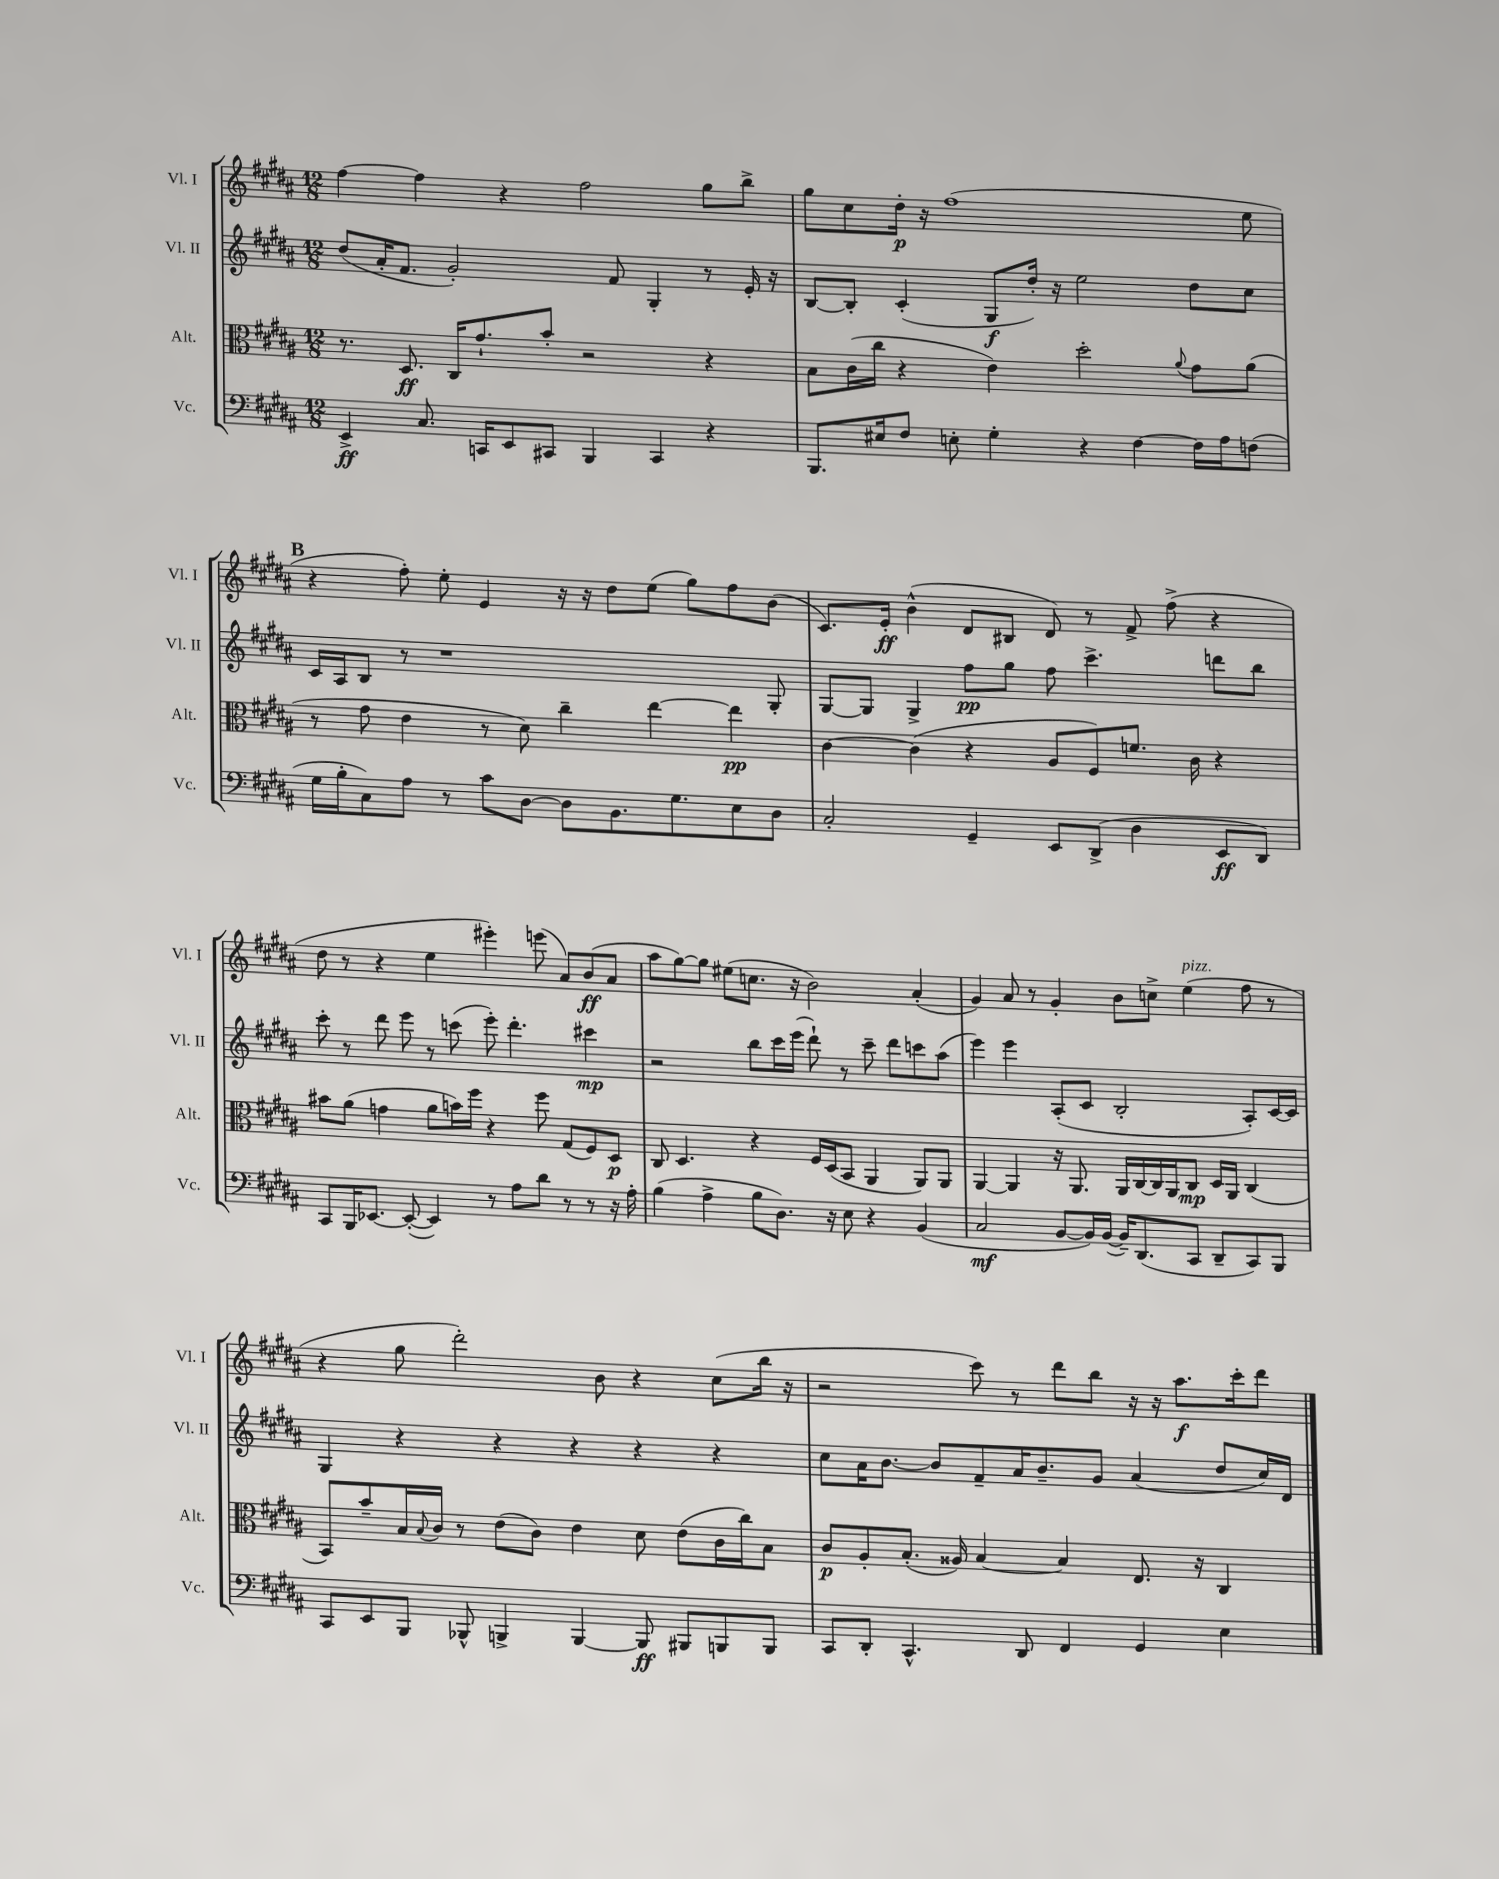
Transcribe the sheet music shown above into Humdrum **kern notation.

**kern	**kern	**kern	**kern
*staff4	*staff3	*staff2	*staff1
*clefF4	*clefC3	*clefG2	*clefG2
*k[f#c#g#d#a#]	*k[f#c#g#d#a#]	*k[f#c#g#d#a#]	*k[f#c#g#d#a#]
*M12/8	*M12/8	*M12/8	*M12/8
4EE^	8.r	(8dd#	[4ff#
.	.	16a#'	.
.	8.D#	8.f#	.
8.C#	.	.	4ff#]
.	16C#	2g#')	.
16CC	8.g#`	.	.
8EE	.	.	4r
8CC#	8b'	.	.
4BBB	2r	.	2ff#
.	.	8f#	.
4CC#	.	4G#'	.
4r	4r	8r	8gg#
.	.	16e'	8bb^
.	.	16r	.
=	=	=	=
8.BBB	8B	[8B	8gg#
.	(16c#	8B']	8cc#
16E#	16cc#	.	.
8F#	4r	(4c#'	16dd#'
.	.	.	16r
8E'	.	.	(1ff#
4G#'	4e)	8G#	.
.	.	16dd#')	.
.	.	16r	.
4r	2dd#'	2ee	.
[4F#	.	.	.
.	8qqa#	.	.
16F#]	8g#	8dd#	.
16A#	.	.	.
(8F	(8a#	8cc#	8ee
=	=	=	=
16G#	8r	16c#	4r
16B'	.	16A#	.
8C#)	8g#	8B	.
8A#	4e	8r	8ff#')
8r	.	1r	8ee'
8c#	8r	.	4e
[8D#	8d#)	.	.
8D#]	4cc#~	.	16r
.	.	.	16r
8.BB	.	.	8dd#
.	[4ee	.	(8ee
8.G#	.	.	.
.	.	.	8gg#)
8E	4ee]	.	8ff#
8D#	.	8G#'	(8b
=	=	=	=
2C#'	[4c#	[8G#	8.c#)
.	.	8G#]	.
.	.	.	16e'
.	(4c#]	4G#^	(4b^^
4GG#~	4r	8ff#	8d#
.	.	8gg#	8B#
8EE	8A#	8ff#	8d#)
(8DD#^	8F#)	4.ccc#^	8r
4D#	8.f	.	8f#^
.	.	.	(8ff#^
.	16c#	.	.
8EE	4r	8ddd	4r
8DD#)	.	8bb	.
=	=	=	=
8CC#	8b#	8ccc#'	8dd#
16BBB	(8a#	8r	8r
[8.EE-	.	.	.
.	4g	8ddd#	4r
(8EE-'_	.	8eee	.
4EE-])	8a#	8r	4ee
.	16b)	(8ccc	.
.	16ff#	.	.
8r	4r	8eee')	4eee#')
8A#	.	4.ddd#'	.
8d#	8ff#	.	(8eee
8r	(8G#	.	8a#)
8r	8F#)	4ccc#	(8b
16r	8D#	.	8a#
16A#'	.	.	.
=	=	=	=
(4B	8C#	2r	8aa#
.	4.D#	.	[8gg#)
4A#^	.	.	8gg#]
.	.	.	(8ee#
8B	4r	8bb	8.cc
8.D#)	.	16ccc#	.
.	.	(16eee	16r
.	16F#	8ddd#`)	2b)
16r	(16D#	.	.
8E	8BB	8r	.
4r	4AA#	8ccc#~	.
.	.	8ddd#	.
(4BB	8AA#)	8ccc	(4a#'
.	8AA#	(8aa#	.
=	=	=	=
2C#	[4AA#	4eee)	4g#)
.	4AA#]	4eee	8a#
.	.	.	8r
[8BB	16r	(8A#'	4g#'
.	8.AA#	.	.
16BB])	.	8c#	.
([16BB	.	.	.
16BB~])	16AA#	2B'	8b
(8.DD#	[16C#	.	.
.	16C#]	.	8cc^
.	16AA#	.	.
8CC#	8C#	.	(4ee
8DD#~	16D#	.	.
.	16AA#	.	.
8CC#)	(4C#	8A#')	8ff#
8BBB	.	[16c#	8r
.	.	16c#]	.
=	=	=	=
8CC#	8BB)	4G#	4r
8EE	8b~	.	.
8BBB	16B	4r	8gg#
.	8qqB	.	.
.	16c#	.	.
8BBB-^^	8r	.	2ddd#')
4BBB^	(8e	4r	.
.	8c#)	.	.
[4BBB	4e	4r	.
.	.	.	8b
8BBB]	8d#	4r	4r
8BBB#	(8e	.	.
8BBB	16c#	4r	(8cc#
.	16cc#)	.	.
8BBB	8B	.	16bb
.	.	.	16r
=	=	=	=
8CC#	8c#	8cc#	2r
8DD#'	8A#'	16a#	.
.	.	[8.b	.
4.CC#^^	(8.B'	.	.
.	.	8b]	.
.	16A##)	.	.
.	[4B	8f#~	8ccc#)
8DD#	.	16a#	8r
.	.	8.b~	.
4FF#	4B]	.	8ddd#
.	.	8g#	8bb
4GG#	8.E	(4a#	16r
.	.	.	16r
.	.	.	8.aa#
.	16r	.	.
4E	4C#	8dd#	.
.	.	.	16ccc#'
.	.	16cc#)	8ddd#
.	.	16d#	.
==	==	==	==
*-	*-	*-	*-
